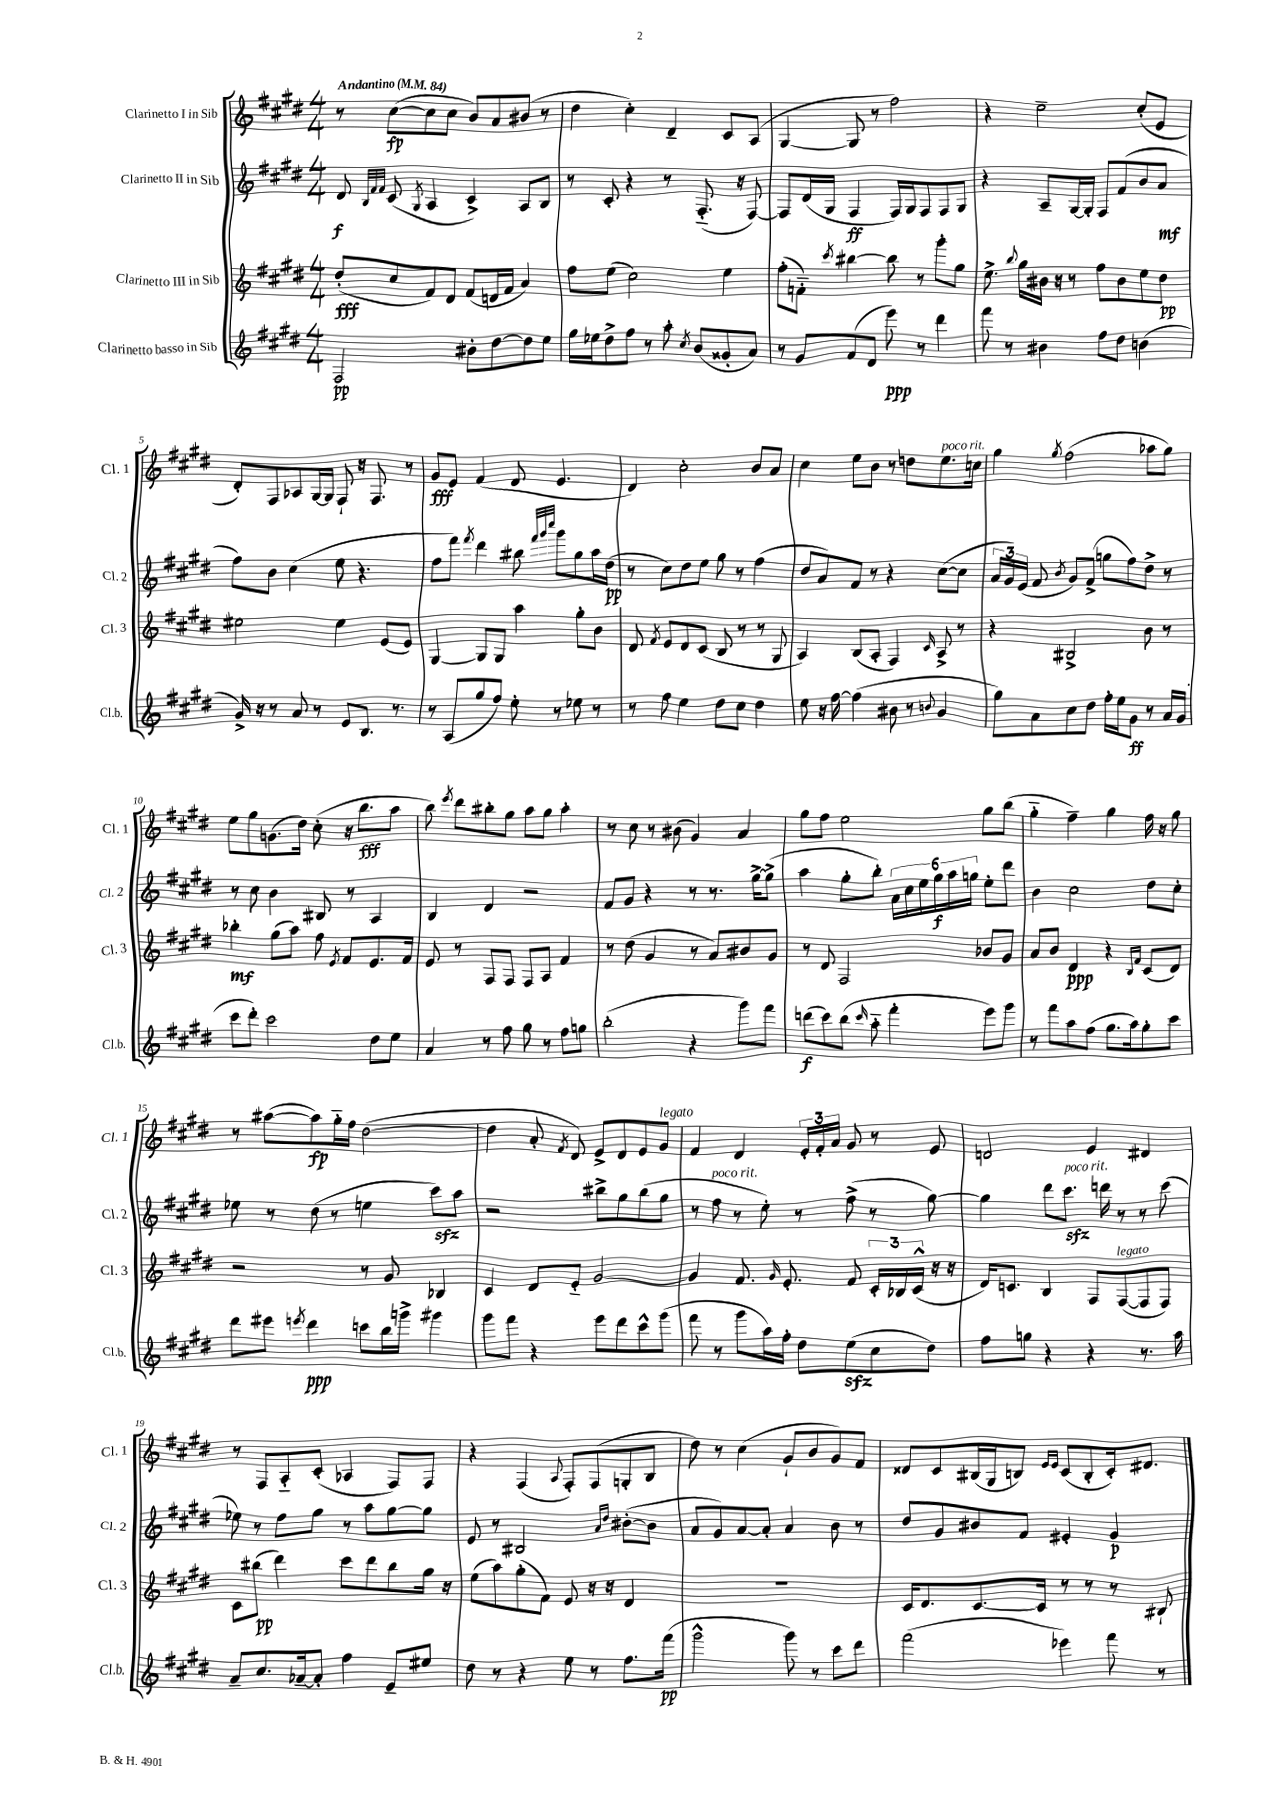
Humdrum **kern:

**kern	**kern	**kern	**kern
*staff4	*staff3	*staff2	*staff1
*clefG2	*clefG2	*clefG2	*clefG2
*k[f#c#g#d#]	*k[f#c#g#d#]	*k[f#c#g#d#]	*k[f#c#g#d#]
*M4/4	*M4/4	*M4/4	*M4/4
*MM84	*MM84	*MM84	*MM84
2F#/	(8dd#'/L	8d#/	8r
.	.	32qqB/LLL	.
.	.	32qqf#/	.
.	.	32qqf#/JJJ	.
.	8cc#/	(8c#/	([8cc#\L
.	.	8qG#/	.
.	8f#/)	4A/	8cc#\]
.	8d#/J	.	8cc#\J
8b#'\L	(8f#/L	4c#^/)	8b/L)
[8dd#\	16d/L	.	8a/
.	16f#/JJ	.	.
8dd#\]	4a/)	8A/L	(8b#/J
8ee\J	.	8B/J	8r
=	=	=	=
16gg#\LL	8ff#\L	8r	4dd#\
16ee-\J	.	.	.
8dd#^\	(8ee\J	8c#'/	.
8ff#\J	2cc#\)	4r	4cc#'\)
8r	.	.	.
8aa'\	.	8r	4d#~/
8qcc#/	.	.	.
(8b/L	.	(8.F#'~/	.
8g##'/	4ee\	.	8c#/L
.	.	16r	.
8a/J)	.	[8F#/)	(8A/J
=	=	=	=
8r	(8ff#'\L	8F#/]L	[4G#/
8g#/L	8f'~\J)	(16d#/L	.
.	.	16G#/JJ	.
.	8qccc#/	.	.
(8f#/	[4bb#\	4F#/	8G#/]
8d#/J	.	.	8r
8eee\)	8bb#\]	16F#/LL)	2ff#\)
.	.	16G#/J	.
8r	8r	8F#/	.
4ddd#\	8ggg#'\L	8F#/	.
.	8gg#\J	8G#/J	.
=	=	=	=
8fff#\	8.ee^\	4r	4r
8r	.	.	.
.	8qqbb/	.	.
.	16gg#\LL	.	.
4b#\	16b#\JJ	8A~/L	2ee~\
.	16r	.	.
.	8r	[16G#/L	.
.	.	16G#'/]JJ	.
8ff#\L	8ff#\L	8F#/L	.
8dd#\J	8b#\	(8f#/	.
(4b\	8ee\	8b/	(8cc#'/L
.	8dd#\J	8a/J	8e/J
=	=	=	=
16g#^/)	2ee#\	8ff#\L)	8d#'/L)
16r	.	.	.
8r	.	8b\J	8F#/
8a/	.	(4cc#\	8A-/
8r	.	.	[16G#/L
.	.	.	16G#/]JJ
8e/L	4ee#\	8ee\	8F#`/
8.B/J	.	4.r	16r
.	.	.	8.F#/
.	(8e/L	.	.
8.r	.	.	.
.	8e/J)	.	8r
=	=	=	=
8r	[4G#/	8ff#\L	8g#/L
(8A/L	.	8fff#\J)	8e/J
.	.	8qfff#/	.
8gg#/	8G#/]L	4ddd#\	(4f#/
8ff#/J)	8G#/J	.	.
8ee'\	4aa\	8bb#\	8d#/
.	.	32qqfff#/LLL	.
.	.	32qqggg#/	.
.	.	32qqcccc#/JJJ	.
8r	.	8ggg#\L	4.e/
8ee-\	8gg#'\L	8gg#\	.
8r	8b\J	16aa\L	.
.	.	(16dd#\JJ	.
=	=	=	=
8r	8d#/	8r	4d#/)
.	8qf#/	.	.
8ff#\	8e/L	8cc#\L)	.
4ee\	8d#/	8dd#\	2cc#'\
.	(8c#/J	8ee\J	.
8dd#\L	8B/	8gg#\	.
8cc#\J	8r	8r	.
4dd#\	8r	(4ff#\	8b/L
.	8G#/	.	8a/J
=	=	=	=
8ee\	4A/)	8dd#/L	4cc#\
16r	.	8a/)	.
[16ff#\	.	.	.
(4ff#\]	(8B/L	8f#/J	8ee\L
.	8A'/J	8r	8b\J
8b#\	4F#/)	4r	8r
8r	.	.	8dd\L
8qqb/	16qqc#/	.	.
4g#/	8A^/	([8cc#\L	8.ee\
.	8r	8cc#\]J	.
.	.	.	16cc\Jk
=	=	=	=
8gg#\L)	4r	24a/LL	4gg#\
.	.	24g#/)	.
.	.	(24e/JJ	.
8a\	.	8f#/	.
.	.	8qb/	8qgg#/
8cc#\	2B#^/	8g#/L)	(2ff#\
8dd#\J	.	(8f#^/J	.
16ff#'\LL	.	8gg\L	.
16ee\J	.	.	.
8g#\J	.	8ff#\)	.
8r	8b\	8dd#^\J	8aa-\L
16a/LL	8r	8r	8gg#\J)
(16g#/JJ	.	.	.
=	=	=	=
8ccc#\L	4bb-'\	8r	8ee\L
8ddd#'\J)	.	8cc#\	8gg#\
2ccc#\	(8gg#\L	4b\	(8.g\
.	8aa\J)	.	.
.	.	.	16dd#\Jk)
.	8ff#\	8B#/	(8cc#'\
.	8qe/	.	.
.	8f#/L	8r	16r
.	.	.	8.bb\L
8dd#\L	8.e/	4A/	.
8ee\J	.	.	8aa\J
.	16f#/Jk	.	.
=	=	=	=
4a/	8e/	4B/	8bb\)
.	.	.	8qeee/
.	8r	.	8ddd#\L
8r	8F#/L	4d#/	8bb#'\
8ff#\	8F#/J	.	8gg#\J
8gg#\	8F#/L	2r	8aa\L
8r	8A/J	.	8gg#\J
8ff#\L	4f#/	.	4aa'\
8gg\J	.	.	.
=	=	=	=
(2bb'\	8r	8f#/L	8r
.	(8dd#\	8g#/J	8cc#\
.	4g#/	4r	8r
.	.	.	(8b#\
4r	8r	8r	4g#/)
.	8a/L)	8.r	.
8ggg#\L)	8b#/	.	4a/
.	.	[16gg#^\LK	.
8fff#\J	8g#/J	(8gg#^\]J	.
=	=	=	=
(8ddd\L	8r	4aa\	8gg#\L
8ccc#\)	8d#/	.	8ff#\J
(8bb\J	2F#/	8gg#'\L	2ee\
16qqccc#/	.	.	.
8aa'~\	.	8bb'\J)	.
4fff#'\	.	24a\LL	.
.	.	24cc#\	.
.	.	24ee\	.
.	.	24gg#\	.
.	.	24aa\	.
.	.	24gg\JJ	.
8eee\L)	8b-/L	8ee'\L	8gg#\L
8ggg#\J	8g#/J	8ddd#\J	(8bb\J
=	=	=	=
8r	8a/L	4b\	4gg#'~\
8fff#\L	8b/J	.	.
8aa\	4d#/	2cc#\	4ff#~\)
(8ff#\J	.	.	.
8.gg#\L	4r	.	4gg#\
16aa\k)	.	.	.
.	16qqB/LL	.	.
.	16qqf#/JJ	.	.
8gg#'\	(8c#/L	8dd#\L	16ff#\
.	.	.	16r
8ccc#\J	8d#/J)	8cc#'\J	8gg#\
=	=	=	=
8ddd#\L	2r	8ee-\	8r
8eee#\J	.	8r	([8aa#\L
8qeee/	.	.	.
4ddd#\	.	(8dd#\	8aa#\])
.	.	8r	16gg#'~\L
.	.	.	16ff#\JJ
8ccc\L	8r	4ee\	([2dd#\
16bb\L	8g#/	.	.
16ggg^\JJ	.	.	.
4ggg#\	4B-/	8ccc#\L)	.
.	.	8aa\J	.
=	=	=	=
8ggg#\L	4c#/	2r	4dd#\]
8fff#\J	.	.	.
4r	8d#/L	.	8a'/
.	.	.	8qf#/
.	8e'~/J	.	8d#/)
8eee\L	[2g#/	8bb#^\L	8e^/L
8ddd#\	.	8gg#\	8d#/
8ccc#^^\	.	(8bb#\	8e/
(8ggg#\J	.	8gg#\J	8g#/J
=	=	=	=
8fff#\	4g#/]	8r	4f#/
8r	.	8ff#\	.
8ggg#\L	8.f#/	8r	4d#/
16aa\L)	.	8ee'\)	.
.	16qqg#/	.	.
16ff#'\JJ	8.e'/	.	.
8dd#\L	.	8r	24e'/LL
.	.	.	24f#'/
.	.	.	24a/JJ
(8ee\	8f#/	(8ff#^\	8g#/
8cc#\	24c#'/LL	8r	8r
.	24B-/	.	.
.	(24c#^^/JJ	.	.
8dd#\J)	16r	[8gg#\)	8e/
.	16r	.	.
=	=	=	=
8ff#\L	16d#/LK)	4gg#\]	2d/
.	8.c/J	.	.
8gg\J	.	.	.
4r	4B/	8ddd#\L	.
.	.	8.ccc#\J	.
4r	8F#/L	.	4e/
.	.	16ddd\	.
.	([8F#/	8r	.
8.r	8F#/]	8r	4d#/
.	8F#/J)	(8ccc#\	.
16aa\	.	.	.
=	=	=	=
8a~/L	8c#\L	8ee-\)	8r
8.cc#/	(8bb#\J	8r	8F#/L
.	4ddd#\)	8ff#\L	8A'~/
[16a-~/k	.	.	.
8a-'/]J	.	8gg#\J	(8c#'/J
4ff#\	8ccc#\L	8r	4A-/
.	8ddd#\	8aa\L	.
8e~/L	8bb#\	[8gg#\	8F#/L)
8ee#/J	16gg#\Jk	8gg#\]J	8F#/J
.	16r	.	.
=	=	=	=
8dd#\	(8ee\L	8e/	4r
8r	8aa\)	8r	.
4r	(8gg#'\	2B#/	(4F#/
.	8f#\J)	.	.
.	.	.	8qqA/
8ee\	8e/	.	8F#'/L)
8r	16r	.	(8F#/
.	16r	.	.
.	.	16qqa/LL	.
.	.	16qqdd#/JJ	.
8.ff#\L	4d#/	([8b#'\L	8G'/
.	.	8b#\]J	8B/J
(16fff#\Jk	.	.	.
=	=	=	=
2ggg#^^\	1r	8a/L	8dd#\)
.	.	8g#/)	8r
.	.	[8a/	(4cc#\
.	.	8a'/]J	.
8ggg#\)	.	4a/	8g#`/L
8r	.	.	8b/
8ccc#\L	.	8b\	8g#/)
8ddd#\J	.	8r	8f#/J
=	=	=	=
(2fff#\	16c#/LK	8dd#/L	8d##/L
.	8.d#/	.	.
.	.	8g#/	8c#/
.	[8.c#/	8b#/	(16B#/L
.	.	.	16G#/J
.	.	8f#/J	8B/J)
.	16c#/]Jk	.	.
.	.	.	16qqe/LL
.	.	.	16qqe/JJ
4eee-\)	8r	4e#'/	(8c#/L
.	8r	.	8B'/
8fff#\	8r	4g#/	16c#'/k)
.	.	.	8.d#/J
8r	8B#`/	.	.
==	==	==	==
*-	*-	*-	*-
